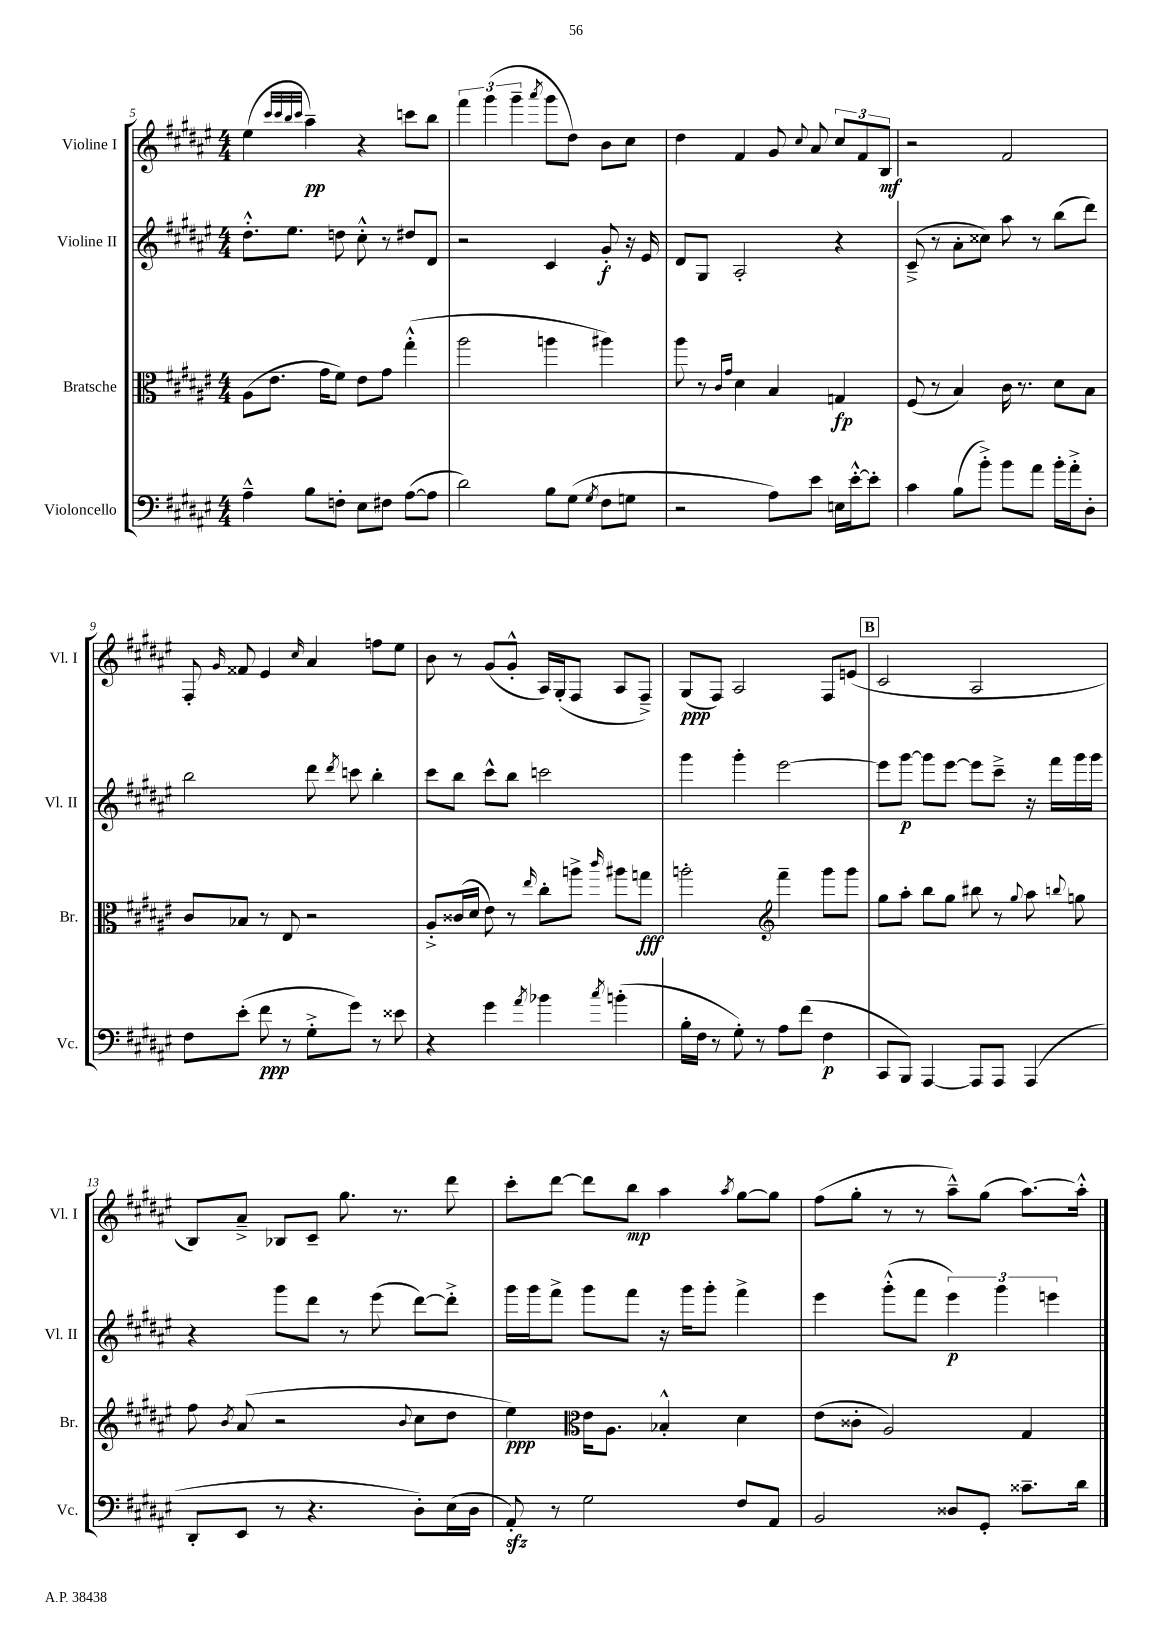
<<
\new StaffGroup <<
\new Staff = "s0" \with { instrumentName = "Violine I" shortInstrumentName = "Vl. I" } {
    \clef treble \key fis \major \numericTimeSignature \time 4/4
    \autoBeamOff eis''4( \grace { cis'''32[ cis'''32 b''32 cis'''32] } ais''4--\pp) r4 c'''8[ b''8] |
    \tuplet 3/2 { fis'''4 gis'''4( gis'''4-- } \acciaccatura { ais'''8 } gis'''8[ dis''8]) b'8[ cis''8] |
    dis''4 fis'4 gis'8 \appoggiatura { cis''8 } ais'8 \tuplet 3/2 { cis''8[ fis'8 b8]\mf } |
    r2 fis'2 |
    fis8-. \grace { gis'16 } fisis'8 eis'4 \grace { cis''16 } ais'4 f''8[ eis''8] |
    b'8 r8 gis'8[( gis'8]-.-^ ais16[) gis16-.( fis8] ais8[ fis8]--->) |
    gis8[\ppp( fis8]) ais2 fis8[ e'8]( |
    \mark \markup { \box "B" } cis'2 ais2 |
    b8[) ais'8]---> bes8[ cis'8]-- gis''8. r8. dis'''8 |
    cis'''8[-. dis'''8]~ dis'''8[ b''8]\mp ais''4 \acciaccatura { ais''8 } gis''8[~ gis''8] |
    fis''8[( gis''8]-. r8 r8 ais''8[---^) gis''8]( ais''8.[~) ais''16]-.-^ \bar "|." |
}
\new Staff = "s1" \with { instrumentName = "Violine II" shortInstrumentName = "Vl. II" } {
    \clef treble \key fis \major \numericTimeSignature \time 4/4
    \autoBeamOff dis''8.[-.-^ eis''8.] d''8 cis''8-.-^ r8 dis''8[ dis'8] |
    r2 cis'4 gis'8-.\f r16 eis'16 |
    dis'8[ gis8] ais2-. r4 |
    cis'8--->( r8 ais'8[-. cisis''8]) ais''8 r8 b''8[( dis'''8]) |
    b''2 dis'''8 \acciaccatura { dis'''8 } c'''8 b''4-. |
    cis'''8[ b''8] cis'''8[-^ b''8] c'''2 |
    gis'''4 gis'''4-. eis'''2~ |
    \mark \markup { \box "B" } eis'''8[ gis'''8]~\p gis'''8[ eis'''8]~ eis'''8[ cis'''8]---> r16 fis'''16[ gis'''16 gis'''16] |
    r4 gis'''8[ dis'''8] r8 eis'''8( dis'''8[~) dis'''8]-.-> |
    gis'''16[ gis'''16 fis'''8]-> gis'''8[ fis'''8] r16 gis'''16[ gis'''8]-. fis'''4-> |
    eis'''4 gis'''8[-.-^( fis'''8] \tuplet 3/2 { eis'''4\p) gis'''4 e'''4 } \bar "|." |
}
\new Staff = "s2" \with { instrumentName = "Bratsche" shortInstrumentName = "Br." } {
    \clef alto \key fis \major \numericTimeSignature \time 4/4
    \autoBeamOff ais8[( eis'8.] gis'16[ fis'8]) eis'8[ gis'8] gis''4-.-^( |
    ais''2 a''4 ais''4) |
    ais''8 r8 \grace { cis'16[ gis'16] } dis'4 b4 g4\fp |
    fis8( r8 b4) cis'16 r8. dis'8[ b8] |
    cis'8[ bes8] r8 eis8 r2 |
    ais8[-.-> cisis'16( dis'16] eis'8) r8 \grace { eis''16 } cis''8[-. a''8]-> \grace { cis'''16 } ais''8[ g''8]\fff |
    a''2-. \clef treble fis'''4-- gis'''8[ gis'''8] |
    \mark \markup { \box "B" } gis''8[ ais''8]-. b''8[ gis''8] bis''8 r8 \appoggiatura { gis''8 } ais''8 \appoggiatura { b''8 } g''8 |
    fis''8 \acciaccatura { b'8 } ais'8( r2 \appoggiatura { b'8 } cis''8[ dis''8] |
    eis''4\ppp) \clef alto eis'16[ ais8.] bes4-.-^ dis'4 |
    eis'8[( cisis'8]-. ais2) gis4 \bar "|." |
}
\new Staff = "s3" \with { instrumentName = "Violoncello" shortInstrumentName = "Vc." } {
    \clef bass \key fis \major \numericTimeSignature \time 4/4
    \autoBeamOff ais4---^ b8[ f8]-. eis8[ fis8] ais8[~( ais8] |
    dis'2) b8[ gis8]( \acciaccatura { gis8 } fis8[ g8] |
    r2 ais8[) eis'8] e16[ eis'16~-.-^ eis'8]-. |
    cis'4 b8[( b'8]-.->) b'8[ ais'8] b'16[-. ais'16-.-> dis8]-. |
    fis8[ eis'8]-.( fis'8\ppp r8 gis8[-.-> gis'8]) r8 eisis'8 |
    r4 gis'4 \acciaccatura { ais'8 } bes'4 \acciaccatura { cis''8 } b'4-.( |
    b16[-. fis16] r8 gis8-.) r8 ais8[ fis'8]( fis4\p |
    \mark \markup { \box "B" } cis,8[ b,,8]) ais,,4~ ais,,8[ ais,,8] ais,,4( |
    dis,8[-. eis,8] r8 r4. dis8[-.) eis16( dis16] |
    ais,8-.\sfz) r8 gis2 fis8[ ais,8] |
    b,2 disis8[ gis,8]-. cisis'8.[-- dis'16] \bar "|." |
}
>>
>>
\layout { \context { \Score currentBarNumber = #5 } }
